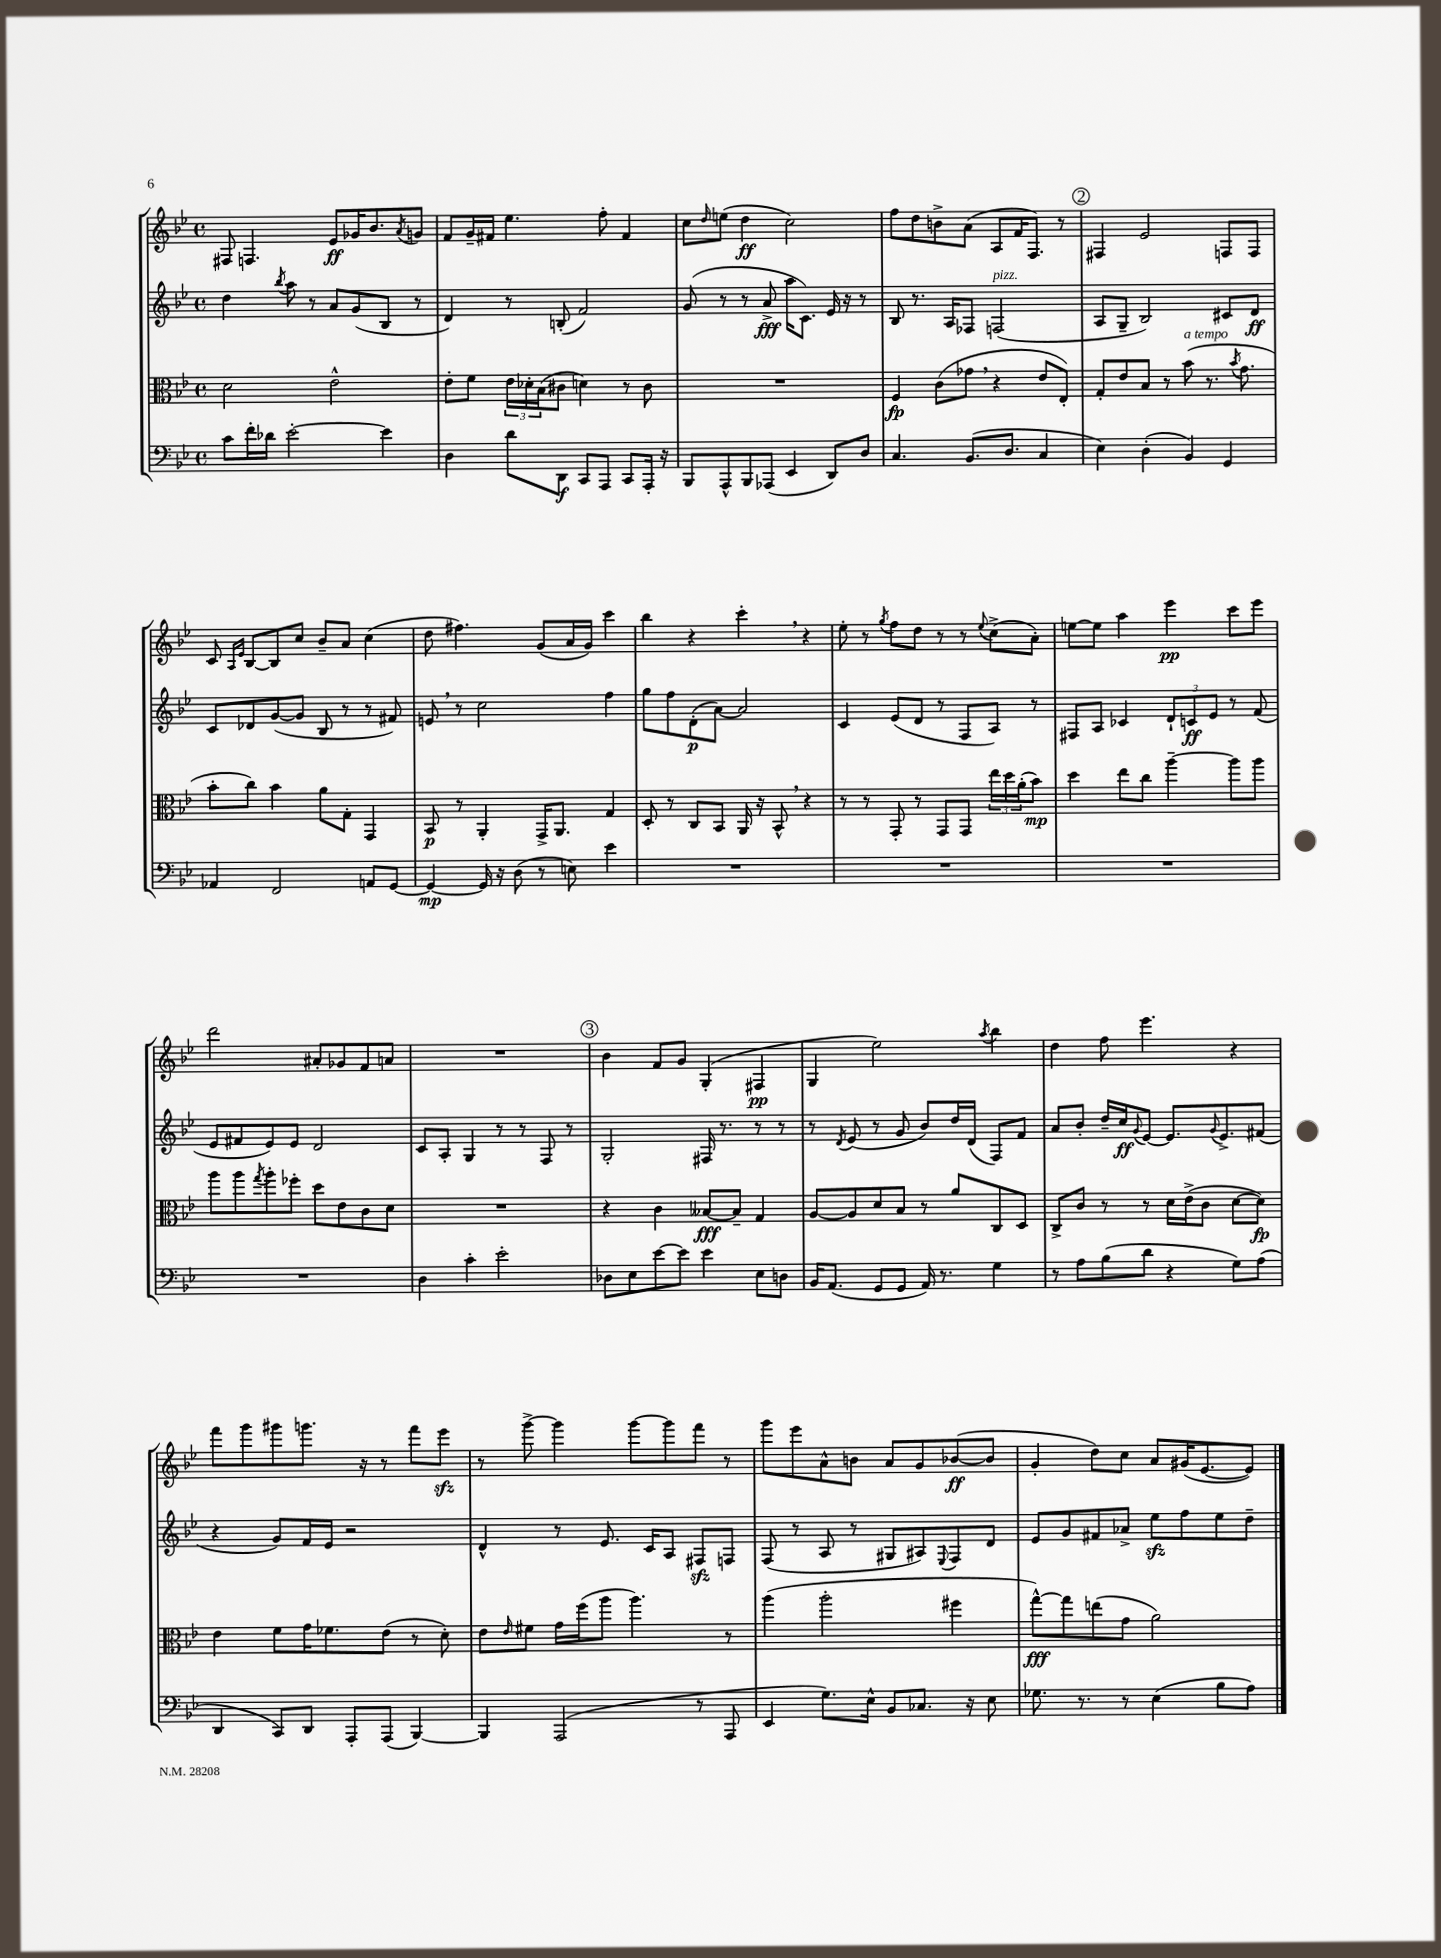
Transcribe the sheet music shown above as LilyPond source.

<<
\new StaffGroup <<
\new Staff = "s0" {
    \clef treble \key bes \major \defaultTimeSignature \time 4/4
    fis8 f4. ees'8\ff ges'16 bes'8. \acciaccatura { a'8 } g'8 |
    f'8 g'16-- fis'16 ees''4. f''8-. fis'4 |
    c''8 \grace { d''16 } e''8( d''4\ff c''2) |
    f''8 d''8 b'8-> a'8( a8 f'16 f8.) r8 |
    \mark \markup { \circle "2" } fis4 ees'2 f8 f8 |
    c'8 \grace { a16 ees'16 } bes8~ bes8 c''8 bes'8-- a'8 c''4( |
    d''8 fis''4.) g'8( a'16 g'16) c'''4 |
    bes''4 r4 c'''4-. \breathe r4 |
    ees''8-. r8 \acciaccatura { g''8 } f''8 d''8 r8 r8 \appoggiatura { ees''8 } c''8->( a'8-.) |
    e''8~ e''8 a''4 ees'''4\pp c'''8 ees'''8 |
    d'''2 ais'8-. ges'8 f'8 a'8 |
    R1 |
    \mark \markup { \circle "3" } bes'4 f'8 g'8 g4-.( fis4\pp |
    g4 ees''2) \acciaccatura { a''8 } bes''4 |
    d''4 f''8 ees'''4. r4 |
    f'''8 g'''8 gis'''8 g'''8. r16 r8 f'''8 ees'''8\sfz |
    r8 g'''8~-> g'''4 g'''8~ g'''8 f'''8 r8 |
    g'''8 ees'''8 a'8-^ b'8 a'8 g'8 bes'8~\ff( bes'8 |
    g'4-. d''8) c''8 a'8 gis'16( ees'8.~ ees'8) \bar "|." |
}
\new Staff = "s1" {
    \clef treble \key bes \major \defaultTimeSignature \time 4/4
    d''4 \acciaccatura { bes''8 } a''8 r8 a'8 g'8( bes8 r8 |
    d'4) r8 b8-.( f'2) |
    g'8( r8 r8 a'8->\fff a''16 c'8.) ees'16 r16 r8 |
    bes8 r8. a16 fes8 f2^\markup { \italic "pizz." }( |
    \mark \markup { \circle "2" } a8 g8-- bes2) cis'8 d'8\ff |
    c'8 des'8 g'8~( g'8 bes8 r8 r8 fis'8) |
    e'8 \breathe r8 c''2 f''4 |
    g''8 f''8 d'8-.\p( a'8~) a'2 |
    c'4 ees'8( d'8 r8 f8 a8) r8 |
    fis8 a8 ces'4 \tuplet 3/2 { d'8-! c'8\ff ees'8 } r8 f'8( |
    ees'8 fis'8 ees'8) ees'8 d'2 |
    c'8 a8-. g4 r8 r8 f8 r8 |
    \mark \markup { \circle "3" } g2-. fis16 r8. r8 r8 |
    r8 \acciaccatura { d'8 } ees'8( r8 g'8 bes'8) d''16 d'16( f8) f'8 |
    a'8 bes'8-. d''16-- c''16\ff \appoggiatura { g'8 } ees'8~ ees'8. \appoggiatura { g'8 } ees'8.-> fis'8( |
    r4 g'8) f'16 ees'16 r2 |
    d'4-^ r8 ees'8. c'16 a8 fis8\sfz f8 |
    f8( r8 a8 r8 gis8 ais8) \appoggiatura { ees8 } f8 d'8 |
    ees'8 g'8 fis'8 aes'8-> ees''8\sfz f''8 ees''8 d''8-- \bar "|." |
}
\new Staff = "s2" {
    \clef alto \key bes \major \defaultTimeSignature \time 4/4
    d'2 ees'2-^ |
    ees'8-. f'8 \tuplet 3/2 { ees'16 des'16-. bes16( } cis'8 d'4) r8 cis'8 |
    R1 |
    f4\fp c'8( ges'8 \breathe r4 ees'8 ees8-.) |
    \mark \markup { \circle "2" } g8-. ees'8 bes8 r8 bes'8^\markup { \italic "a tempo" }( r8. \acciaccatura { bes'8 } g'8. |
    bes'8-. c''8) bes'4 a'8 g8-. g,4 |
    bes,8\p r8 a,4-. g,16-> a,8. g4 |
    d8-. r8 c8 bes,8 a,16 r16 bes,8-^ \breathe r4 |
    r8 r8 g,8-. r8 g,8 g,8 \tuplet 3/2 { ees''16 d''16 a'16-.( } bes'8\mp) |
    d''4 ees''8 c''8 a''4~-- a''8 a''8 |
    a''8 a''8 \acciaccatura { g''8 } a''8-. fes''8-. d''8 ees'8 c'8 d'8 |
    R1 |
    \mark \markup { \circle "3" } r4 c'4 beses8~\fff beses8-- g4 |
    a8~ a8 d'8 bes8 r8 a'8 c8 d8 |
    c8-> c'8 r8 r8 d'16 ees'16->( c'8 d'8~ d'8\fp) |
    ees'4 f'8 g'16 fes'8. ees'8( r8 d'8-.) |
    ees'8 \grace { ees'16 } fis'8 g'16 f''16( a''8 a''4.) r8 |
    a''4( a''2-. fis''4 |
    g''8~-^\fff) g''8 e''8( g'8 a'2) \bar "|." |
}
\new Staff = "s3" {
    \clef bass \key bes \major \defaultTimeSignature \time 4/4
    c'8 f'16-. des'16 ees'2~-. ees'4 |
    d4 d'8 d,8\f c,8 a,,8 c,8 a,,16-. r16 |
    bes,,8 a,,8-^ bes,,8 aes,,8( ees,4 d,8) d8 |
    c4. bes,8.( d8. c4 |
    \mark \markup { \circle "2" } ees4) d4-.( bes,4) g,4 |
    aes,4 f,2 a,8 g,8~ |
    g,4~\mp g,16 r16 d8( r8 e8) ees'4 |
    R1 |
    R1 |
    R1 |
    R1 |
    d4 c'4-. ees'2-. |
    \mark \markup { \circle "3" } des8 ees8 ees'8~ ees'8 ees'4 ees8 d8 |
    bes,16 a,8.( g,8 g,8 a,16) r8. g4 |
    r8 a8 bes8( d'8 r4 g8) a8( |
    d,4 c,8) d,8 a,,8-. a,,8( bes,,4~) |
    bes,,4 a,,2( r8 a,,8 |
    ees,4 g8.) ees16-^ bes,8 ces8. r16 ees8 |
    ges8. r8. r8 ees4( bes8 a8) \bar "|." |
}
>>
>>
\layout { \context { \Score \remove "Bar_number_engraver" } }
